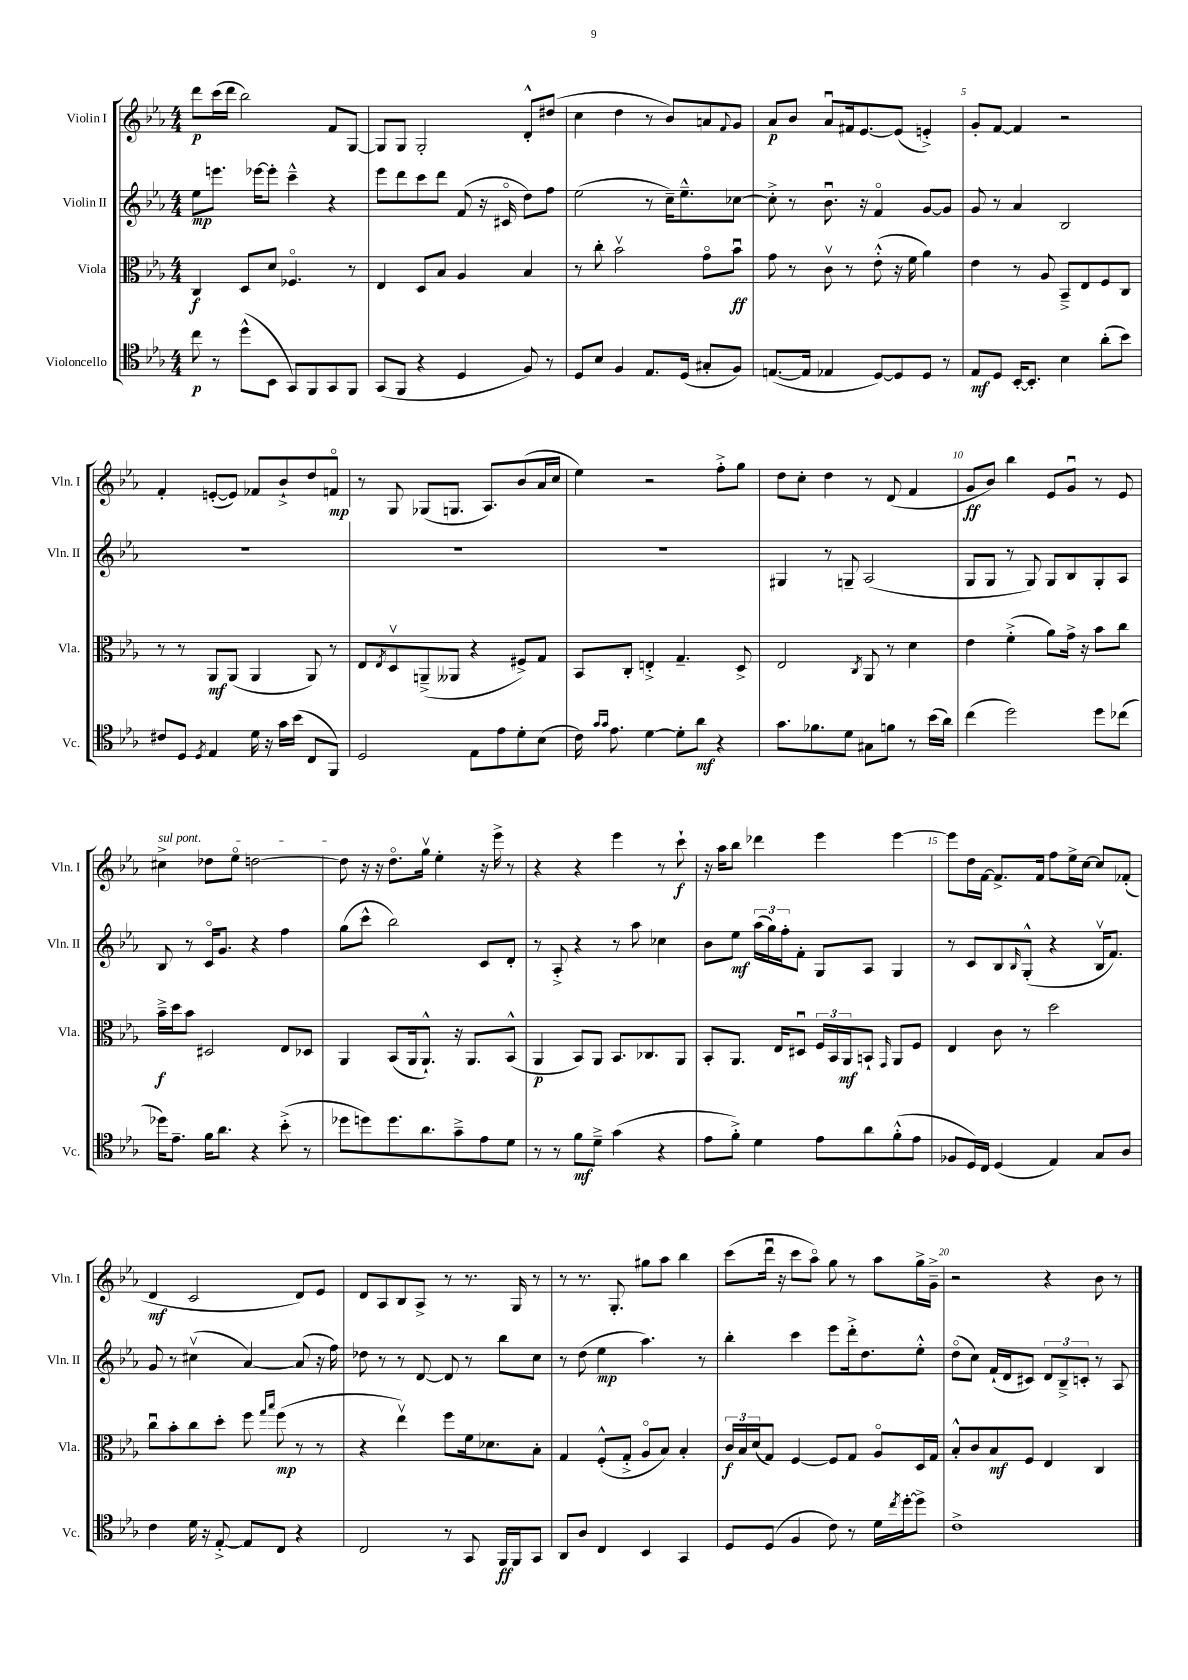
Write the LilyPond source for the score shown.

<<
\new StaffGroup <<
\new Staff = "s0" \with { instrumentName = "Violin I" shortInstrumentName = "Vln. I" } {
    \clef treble \key ees \major \numericTimeSignature \time 4/4
    d'''8\p c'''16( d'''16 bes''2) f'8 g8~ |
    g8 g8 g2-. d'8-.-^ dis''8( |
    c''4 d''4 r8 bes'8) a'8 \appoggiatura { f'8 } g'8 |
    aes'8\p bes'8 aes'8\downbow fis'16 ees'8.~ ees'8( e'4-.->) |
    g'8-. f'8~ f'4 r2 |
    f'4-. e'8~-.( e'8) fes'8 bes'8-!-> d''8 f'8\flageolet\mp |
    r8 g8 ges8( g8. aes8.) bes'8( aes'16 c''16 |
    ees''4) r2 f''8-.-> g''8 |
    d''8 c''8-. d''4 r8 d'8( f'4 |
    g'8\ff bes'8) bes''4 ees'8 g'8\downbow r8 ees'8 |
    \once \override TextSpanner.bound-details.left.text = \markup { \italic "sul pont." } cis''4->\startTextSpan des''8 ees''8\flageolet d''2~ |
    d''8\stopTextSpan r16 r16 d''8.\flageolet g''16\upbow ees''4-. r16 ees'''16-> r8 |
    r4 r4 ees'''4 r8 c'''8-!\f |
    r16 aes''16 bes''8 des'''4 ees'''4 ees'''4~ |
    ees'''8 d''16 f'16~ f'8.-> f'16 f''8 ees''16-> c''16~ c''8 fes'8-.( |
    d'4\mf c'2 d'8) ees'8 |
    d'8 aes8 bes8 aes8-> r8 r8. g16 r8 |
    r8 r8. g8.-. gis''8 aes''8 bes''4 |
    c'''8( d'''16\downbow r16 c'''8 aes''8\flageolet) g''8 r8 aes''8 g''16-> g'16---> |
    r2 r4 bes'8 r8 \bar "|." |
}
\new Staff = "s1" \with { instrumentName = "Violin II" shortInstrumentName = "Vln. II" } {
    \clef treble \key ees \major \numericTimeSignature \time 4/4
    ees''8\mp e'''8. ees'''16~ ees'''8-. c'''4---^ r4 |
    ees'''8 d'''8 c'''8 d'''8 f'8( r16 cis'16\flageolet d''8) f''8 |
    ees''2( r8 c''16--) ees''8.---^ ces''8~ |
    ces''8-.-> r8 bes'8.\downbow r16 f'4\flageolet g'8~ g'8 |
    g'8 r8 aes'4 bes2 |
    R1 |
    R1 |
    R1 |
    gis4 r8 g8-- aes2( |
    g8 g8 r8 g8) g8 bes8 g8-. aes8 |
    bes8 r8 c'16\flageolet g'8. r4 f''4 |
    g''8( c'''8-^ bes''2) c'8 d'8-. |
    r8 aes8-.-> r4 r8 aes''8 ces''4 |
    bes'8 ees''8\mf \tuplet 3/2 { aes''16( g''16) f''16-. } f'8-. g8 aes8 g4 |
    r8 c'8 bes8 \grace { bes16 } g8-.-^( r4 bes16\upbow f'8.) |
    g'8 r8 cis''4\upbow( aes'4~) aes'8( r16 f''16) |
    des''8 r8 r8 d'8~ d'8 r8 bes''8 c''8 |
    r8 d''8( ees''4\mp aes''4.) r8 |
    bes''4-. c'''4 ees'''8 d'''16-.-> d''8. ees''8-.-^ |
    d''8\flageolet( c''8) f'16-!( d'16 cis'8) \tuplet 3/2 { d'8 bes8---> c'8-. } r8 aes8 \bar "|." |
}
\new Staff = "s2" \with { instrumentName = "Viola" shortInstrumentName = "Vla." } {
    \clef alto \key ees \major \numericTimeSignature \time 4/4
    c4\f d8 d'8 fes4.\flageolet r8 |
    ees4 d8 bes8 aes4 bes4 |
    r8 c''8-. bes'2\upbow g'8\flageolet bes'8\downbow\ff |
    g'8 r8 c'8\upbow r8 ees'8-.-^( r16 f'16 aes'4) |
    ees'4 r8 aes8 bes,8---> ees8 f8 c8 |
    r8 r8 aes,8\mf aes,8( aes,4 aes,8) r8 |
    ees8 \acciaccatura { ees8 } d8\upbow a,8--->( aeses,8 r4 fis8->) g8 |
    bes,8 c8-. e4-.-> g4.-- d8-> |
    ees2 \acciaccatura { c8 } aes,8 r8 d'4 |
    ees'4 f'4-.->( aes'8) g'16-> r16 bes'8 c''8 |
    bes'16--->\f d''16 bes'8 dis2 ees8 des8 |
    aes,4 bes,8( aes,16 aes,8.-!-^) r16 aes,8. bes,8-^( |
    aes,4\p bes,8) aes,8 bes,8. ces8. aes,8 |
    bes,8-. aes,8. ees16 dis8\downbow \tuplet 3/2 { f16 bes,16 aes,16\mf } b,8-! \grace { g,16 } aes,8 f8 |
    ees4 c'8 r8 d''2 |
    c''8\downbow bes'8-. c''8 d''8-. f''8 \grace { g''16 bes''16 } f''8\mp( r8 r8 |
    r4 ees''4\upbow) f''8 f'16 des'8. bes8-. |
    g4 f8-.-^( g8-.-> aes8\flageolet bes8) bes4-. |
    \tuplet 3/2 { c'16\f bes16 d'16( } g8) f4~ f8 g8 aes8\flageolet d16 g16 |
    bes8-.-^ c'8 bes8\mf f8 ees4 c4 \bar "|." |
}
\new Staff = "s3" \with { instrumentName = "Violoncello" shortInstrumentName = "Vc." } {
    \clef tenor \key ees \major \numericTimeSignature \time 4/4
    c''8\p r8 d''8-^( bes,8 g,8) f,8 g,8 f,8 |
    g,8( f,8 r4 d4 f8) r8 |
    d8 bes8 f4 ees8. d16( gis8-. f8) |
    e8.~( e16 ees4 d8~) d8 d8 r8 |
    ees8\mf d8 bes,16~-. bes,8.-. bes4 aes'8-.( bes'8) |
    cis'8 d8 \acciaccatura { d8 } ees4 d'16 r16 g'16 bes'16( c8 f,8) |
    d2 ees8 ees'8 d'8-. bes8( |
    c'16) \grace { g'16 g'16 } ees'8. d'4~ d'8-. aes'8\mf r4 |
    g'8. fes'8. d'8 gis8 f'8 r8 bes'16( aes'16) |
    c''4( d''2) d''8 ces''8( |
    des''16) ees'8.-- f'16 aes'8. r4 bes'8-.->( r8 |
    des''8 d''8) d''8. aes'8. g'8---> ees'8 d'8 |
    r8 r8 f'8\mf d'8---> g'4( r4 |
    ees'8 f'8-.->) d'4 ees'8 aes'8 f'8-.-^( ees'8 |
    fes8 d16) c16 d4( ees4) g8 aes8 |
    c'4 d'16 r16 ees8~-.-> ees8 c8 r4 |
    c2 r8 g,8 f,16\ff f,16 g,8 |
    aes,8 aes8 c4 bes,4 g,4 |
    d8 d8( f4 c'8) r8 d'16 \acciaccatura { c''8 } d''16~-. d''8-> |
    c'1-> \bar "|." |
}
>>
>>
\layout { \context { \Score \override BarNumber.break-visibility = ##(#f #t #t) barNumberVisibility = #(every-nth-bar-number-visible 5) } }
